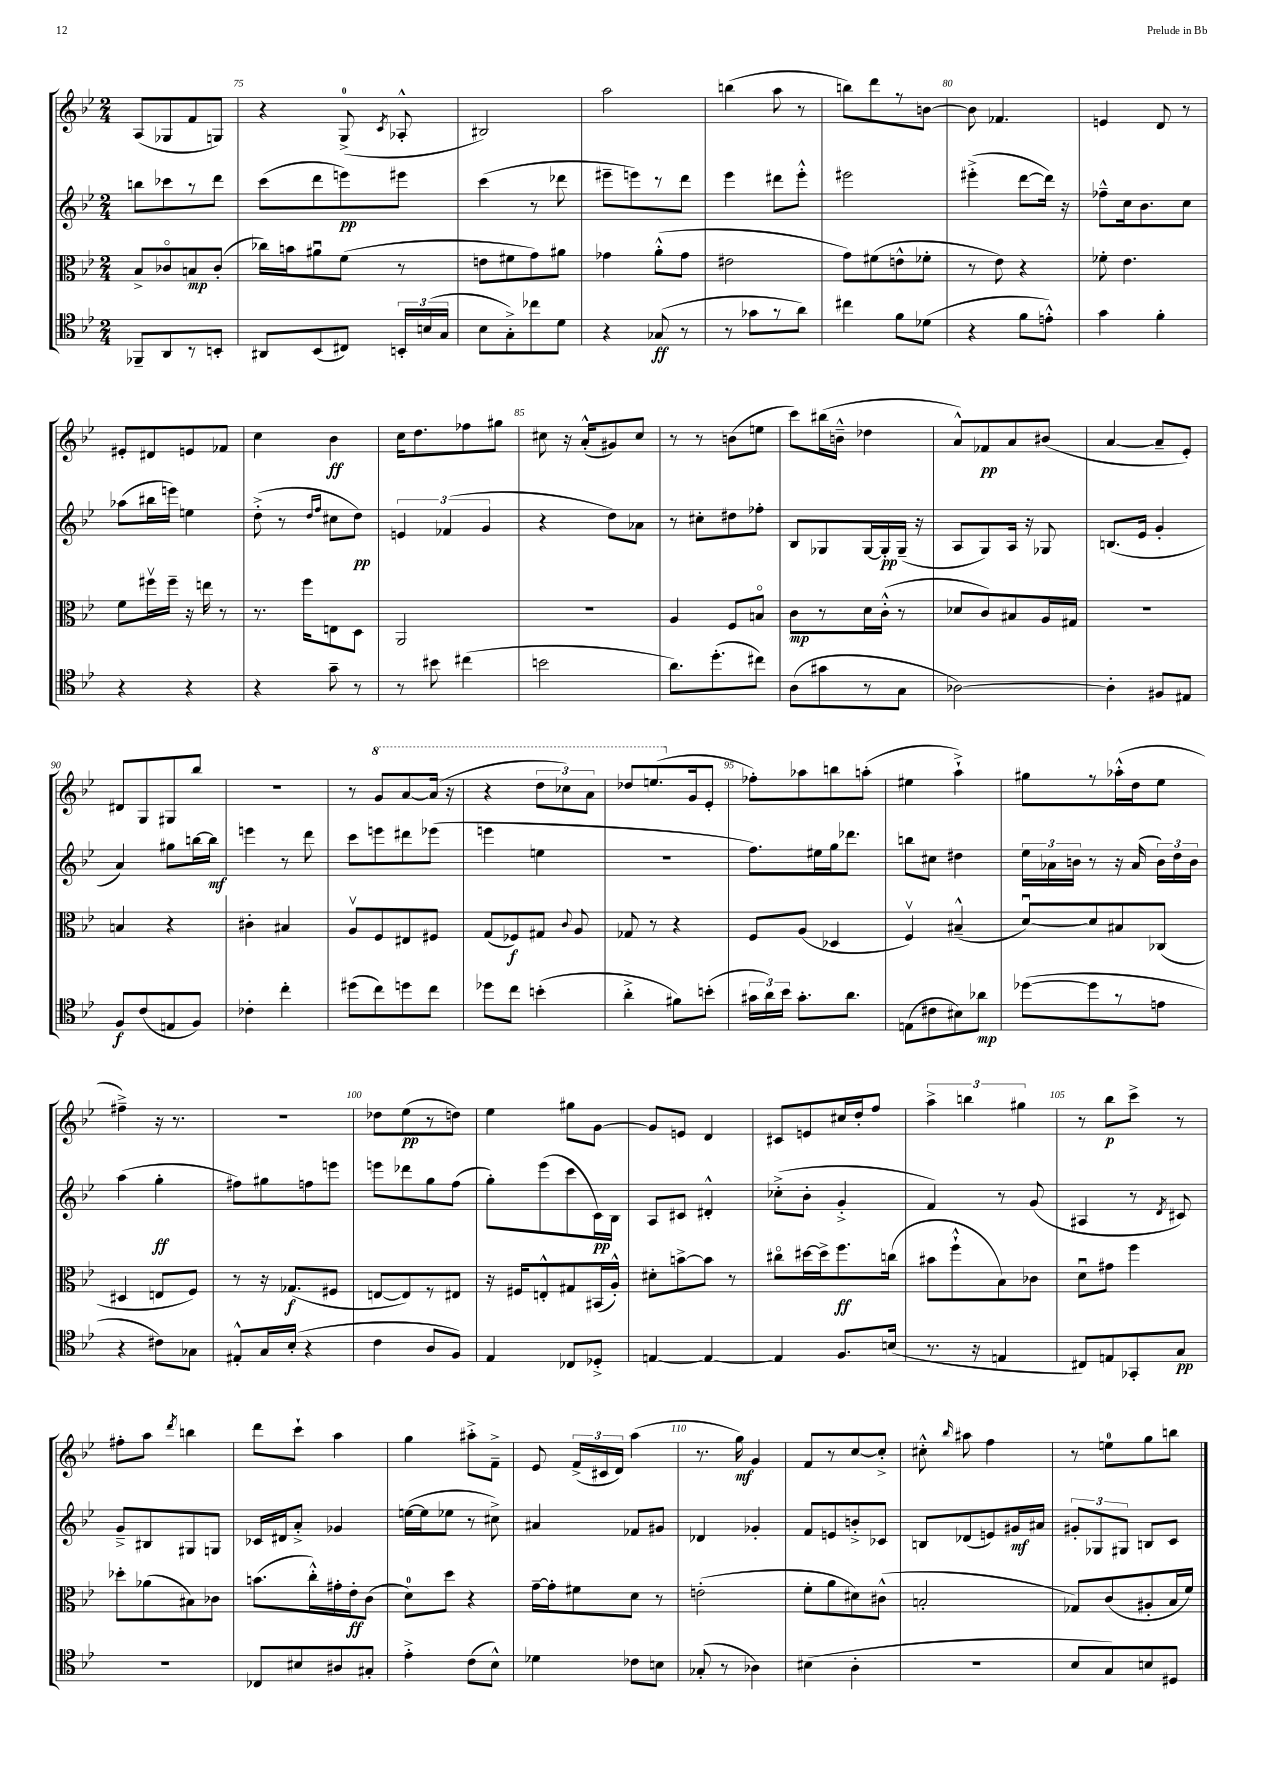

**kern	**dynam	**kern	**dynam	**kern	**dynam	**kern	**dynam
*part4	*part4	*part3	*part3	*part2	*part2	*part1	*part1
*staff4	*staff4	*staff3	*staff3	*staff2	*staff2	*staff1	*staff1
*clefC4	*	*clefC3	*	*clefG2	*	*clefG2	*
*k[b-e-]	*	*k[b-e-]	*	*k[b-e-]	*	*k[b-e-]	*
*M2/4	*	*M2/4	*	*M2/4	*	*M2/4	*
=74	=74	=74	=74	=74	=74	=74	=74
8FF-X~/L	.	8B-^/L	.	8bbn\L	.	(8A/L	.
8AA/	.	8c-X/	.	8ccc-X\	.	8G-X/	.
8r	.	8Bn/	mp	8r	.	8f/	.
8BBn'/J	.	(8c-'/J	.	8ddd\J	.	8Gn/J)	.
=75	=75	=75	=75	=75	=75	=75	=75
8AA#X/L	.	16cc-X\LL)	.	(8ccc\L	.	4r	.
.	.	16bn\J	.	.	.	.	.
(8BB-/	.	8a#Xu\	.	8ddd\	.	.	.
8C#X/J)	.	(8f\J	.	8eeen\)	pp	(8G^/	.
.	.	.	.	.	.	8qc/	.
24BBn'/LL	.	8r	.	8eee#X\J	.	8A-X'^^/	.
(24Bn/	.	.	.	.	.	.	.
24G/JJ	.	.	.	.	.	.	.
=76	=76	=76	=76	=76	=76	=76	=76
8B-\L	.	8en\L	.	(4ccc\	.	2B#X/)	.
8G'^\)	.	8f#X\	.	.	.	.	.
8cc-X\	.	8g\)	.	8r	.	.	.
8d\J	.	8a#X\J	.	8ddd-X\	.	.	.
=77	=77	=77	=77	=77	=77	=77	=77
4r	.	4g-X\	.	8eee#X~\L	.	2aa\	.
.	.	.	.	8eeen\)	.	.	.
(8G-X/	ff	(8a'^^\L	.	8r	.	.	.
8r	.	8g-\J	.	8ddd\J	.	.	.
=78	=78	=78	=78	=78	=78	=78	=78
8r	.	2e#X\	.	4eee-\	.	(4bbn\	.
8g-X\L	.	.	.	.	.	.	.
8r	.	.	.	8ddd#X\L	.	8aa\	.
8a\J)	.	.	.	8eee-'^^\J	.	8r	.
=79	=79	=79	=79	=79	=79	=79	=79
4cc#X\	.	8g\L)	.	2eee#X\	.	8bbn\L)	.
.	.	(8f#X\	.	.	.	8ddd\	.
8f\L	.	8en^^\	.	.	.	8r	.
(8d-X\J	.	8f-X'\J	.	.	.	[8bn\J	.
=80	=80	=80	=80	=80	=80	=80	=80
4r	.	8r	.	(4eee#X'^\	.	8b\]	.
.	.	8e-\)	.	.	.	4.f-X/	.
8f\L	.	4r	.	[8ddd\L	.	.	.
8en'^^\J)	.	.	.	16ddd\Jk])	.	.	.
.	.	.	.	16r	.	.	.
=81	=81	=81	=81	=81	=81	=81	=81
4g\	.	8f-X'\	.	8ff-X~^^\L	.	4en/	.
.	.	4.e-\	.	16cc\k	.	.	.
.	.	.	.	8.b-\	.	.	.
4f'\	.	.	.	.	.	8d/	.
.	.	.	.	8cc\J	.	8r	.
!!LO:LB:g=z
=82	=82	=82	=82	=82	=82	=82	=82
4r	.	8f\L	.	(8aa-X\L	.	8e#X'/L	.
.	.	16ff#Xv\L	.	16bb#X\L	.	8d#X/	.
.	.	16ff#~\JJ	.	16eeen\JJ)	.	.	.
4r	.	16r	.	4een\	.	8en/	.
.	.	16een\	.	.	.	.	.
.	.	8r	.	.	.	8f-X/J	.
=83	=83	=83	=83	=83	=83	=83	=83
4r	.	8.r	.	(8dd'^\	.	4cc\	.
.	.	.	.	8r	.	.	.
.	.	16ff\KL	.	.	.	.	.
.	.	.	.	16qqdd/LL	.	.	.
.	.	.	.	16qqff/JJ	.	.	.
8g~\	.	8En\	.	8cc#X\L	.	4b-\	ff
8r	.	8D\J	.	8dd\J)	pp	.	.
=84	=84	=84	=84	=84	=84	=84	=84
8r	.	2AA/	.	6en/	.	16cc\KL	.
.	.	.	.	.	.	8.dd\	.
8b#X\	.	.	.	.	.	.	.
.	.	.	.	(6f-X/	.	.	.
(4cc#X\	.	.	.	.	.	8ff-X\	.
.	.	.	.	6g/	.	.	.
.	.	.	.	.	.	8gg#X\J	.
=85	=85	=85	=85	=85	=85	=85	=85
2bn\	.	2r	.	4r	.	8cc#X\	.
.	.	.	.	.	.	16r	.
.	.	.	.	.	.	(16a'^^/KL	.
.	.	.	.	8dd\L)	.	8g#X/)	.
.	.	.	.	8a-X\J	.	8cc#/J	.
=86	=86	=86	=86	=86	=86	=86	=86
8.a\L)	.	4A/	.	8r	.	8r	.
.	.	.	.	8cc#X'\L	.	8r	.
(8.dd'\	.	.	.	.	.	.	.
.	.	8F/L	.	8dd#X\	.	(8bn\L	.
8cc#X\J)	.	8Bn/J	.	8ff-X'\J	.	8een\J	.
=87	=87	=87	=87	=87	=87	=87	=87
(8A\L	.	8c\L	mp	8B-/L	.	8ccc\L)	.
8g#X\	.	8r	.	8G-X/	.	(16bb#X\L	.
.	.	.	.	.	.	16bn~^^\JJ	.
8r	.	16d\L	.	[16G-/L	.	4dd-X\	.
.	.	(16c'^^\JJ	.	16G-'/]	pp	.	.
8G\J	.	8r	.	(16G-~/JJ	.	.	.
.	.	.	.	16r	.	.	.
=88	=88	=88	=88	=88	=88	=88	=88
[2A-X\)	.	8d-X/L	.	8A/L	.	8a^^/L)	.
.	.	8c/)	.	8G/)	.	8f-X/	pp
.	.	8B#X/	.	16A/Jk	.	8a/	.
.	.	.	.	16r	.	.	.
.	.	16A/L	.	8G-X/	.	(8b#X/J	.
.	.	16G#X/JJ	.	.	.	.	.
=89	=89	=89	=89	=89	=89	=89	=89
4A-'\]	.	2r	.	(8.Bn/L	.	[4a/	.
.	.	.	.	16e-/Jk	.	.	.
8F#X/L	.	.	.	4g'/	.	8a~/L]	.
8E#X/J	.	.	.	.	.	8e-'/J)	.
!!LO:LB:g=z
=90	=90	=90	=90	=90	=90	=90	=90
8F/L	f	4Bn/	.	4a/)	.	8d#X/L	.
(8c/	.	.	.	.	.	8G/	.
8En/	.	4r	.	8gg#X\L	.	8G#X/	.
8F/J)	.	.	.	[16bbn\L	.	8bb-/J	.
.	.	.	.	16bb\JJ]	mf	.	.
=91	=91	=91	=91	=91	=91	=91	=91
4c-X'\	.	4c#X'\	.	4eeen\	.	2r	.
4cc'\	.	4B#X/	.	8r	.	.	.
.	.	.	.	8ddd\	.	.	.
=92	=92	=92	=92	=92	=92	=92	=92
(8dd#X\L	.	8Av/L	.	8ccc\L	.	8r	.
*	*	*	*	*	*	*8va	*
8cc\)	.	8F/	.	8eeen\	.	8gg/L	.
8ddn\	.	8E#X/	.	8ddd#X\	.	[8aa/	.
8cc\J	.	8F#X/J	.	(8eee-X\J	.	(16aa/Jk]	.
.	.	.	.	.	.	16r	.
=93	=93	=93	=93	=93	=93	=93	=93
8dd-X\L	.	(8G/L	.	4eeen\	.	4r	.
8cc\J	.	8F-X/)	f	.	.	.	.
(4bn'\	.	8G#X/J	.	4een\	.	12ddd\L	.
.	.	.	.	.	.	12ccc-X\)	.
.	.	8qqc/	.	.	.	.	.
.	.	8A/	.	.	.	.	.
.	.	.	.	.	.	12aa\J	.
=94	=94	=94	=94	=94	=94	=94	=94
4a'^\	.	8G-X/	.	2r	.	8ddd-X/L	.
.	.	8r	.	.	.	(8.eeen/	.
8f#X\L)	.	4r	.	.	.	.	.
*	*	*	*	*	*	*X8va	*
.	.	.	.	.	.	16g/k	.
(8bn'\J	.	.	.	.	.	8e-'/J	.
=95	=95	=95	=95	=95	=95	=95	=95
24g#X\LL	.	8F/L	.	8.ff\L)	.	8ff-X'\L)	.
24a\)	.	.	.	.	.	.	.
24b-\JJ	.	.	.	.	.	.	.
8.g#'\L	.	(8A/J	.	.	.	8aa-X\	.
.	.	.	.	16ee#X\L	.	.	.
.	.	4D-X/	.	16gg\J	.	8bbn\	.
8.a\J	.	.	.	8.ddd-X\J	.	.	.
.	.	.	.	.	.	(8aan'\J	.
=96	=96	=96	=96	=96	=96	=96	=96
(8En\L	.	4Fv/)	.	8bbn\L	.	4ee#X\	.
8c#X\	.	.	.	8cc#X\J	.	.	.
8B#X\)	.	(4B#X~^^/	.	4dd#X\	.	4aa`^\)	.
8a-X\J	mp	.	.	.	.	.	.
=97	=97	=97	=97	=97	=97	=97	=97
([8dd-X\L	.	[8du/L)	.	24ee-\LL	.	8gg#X\L	.
.	.	.	.	24a-X\	.	.	.
.	.	.	.	24bn\JJ	.	.	.
8dd-\]	.	8d/]	.	8r	.	8r	.
8r	.	8B#X/	.	16r	.	(16aa-X'^^\L	.
.	.	.	.	(16a-/	.	16dd\J	.
8en\J	.	(8C-X/J	.	24b\LL)	.	8ee-\J	.
.	.	.	.	24dd\	.	.	.
.	.	.	.	24b\JJ	.	.	.
!!LO:LB:g=z
=98	=98	=98	=98	=98	=98	=98	=98
4r	.	4D#X/	.	(4aa\	.	4ff#X~^\)	.
8c#X\L)	.	8En/L	.	4gg'\	ff	16r	.
.	.	.	.	.	.	8.r	.
8G-X\J	.	8F/J)	.	.	.	.	.
=99	=99	=99	=99	=99	=99	=99	=99
8E#X'^^/L	.	8r	.	8ff#X\L)	.	2r	.
16G/L	.	16r	.	8gg#X\	.	.	.
(16B-'/JJ	.	(8.G-X/L	f	.	.	.	.
4r	.	.	.	8ffn\	.	.	.
.	.	8F#X/J	.	8eeen\J	.	.	.
=100	=100	=100	=100	=100	=100	=100	=100
4c\	.	[8En/L	.	8eeen\L	.	8dd-X\L	.
.	.	8E/])	.	8ddd-X\	.	(8ee-\	pp
8A/L	.	8r	.	8gg\	.	8r	.
8F/J)	.	8E#X/J	.	(8ff\J	.	8ddn\J)	.
=101	=101	=101	=101	=101	=101	=101	=101
4E-/	.	16r	.	8gg'\L)	.	4ee-\	.
.	.	16F#X/KL	.	.	.	.	.
.	.	8En'^^/	.	(8eee-\	.	.	.
8C-X/L	.	8G#X/	.	8ccc\	.	8gg#X\L	.
8D-X'^/J	.	(16BB#X/L	.	16c\L)	pp	[8g\J	.
.	.	16A'^^/JJ)	.	16B-\JJ	.	.	.
=102	=102	=102	=102	=102	=102	=102	=102
[4En/	.	8d#X'\L	.	8A/L	.	8g/L]	.
.	.	[8bn^\	.	8c#X/J	.	8en/J	.
4E/_	.	8b\J]	.	4d#X'^^/	.	4d/	.
.	.	8r	.	.	.	.	.
=103	=103	=103	=103	=103	=103	=103	=103
4E/]	.	8cc#X\L	.	(8cc-X'^\L	.	8c#X/L	.
.	.	[16dd#X\L	.	8b-'\J	.	8en/	.
.	.	16dd#^\J]	.	.	.	.	.
8.F/L	.	8.ff\	ff	4g'^/	.	16cc#X/L	.
.	.	.	.	.	.	16dd'/J	.
.	.	.	.	.	.	8ff/J	.
(16Bn/Jk	.	(16ccn\Jk	.	.	.	.	.
=104	=104	=104	=104	=104	=104	=104	=104
8.r	.	8b#X\L	.	4f/)	.	6aa^\	.
.	.	8ff`^^\	.	.	.	.	.
.	.	.	.	.	.	6bbn\	.
16r	.	.	.	.	.	.	.
4En/	.	8B-\)	.	8r	.	.	.
.	.	.	.	.	.	6gg#X\	.
.	.	8c-X\J	.	(8g/	.	.	.
=105	=105	=105	=105	=105	=105	=105	=105
8C#X/L)	.	8du\L	.	4A#X/	.	8r	.
8En/	.	8g#X\J	.	.	.	8bb-\L	p
8GG-X'/	.	4ff\	.	8r	.	8ccc^\J	.
.	.	.	.	8qd/	.	.	.
8G/J	pp	.	.	8c#X/)	.	8r	.
!!LO:LB:g=z
=106	=106	=106	=106	=106	=106	=106	=106
2r	.	8dd-X'\L	.	8g~^/L	.	8ff#X'\L	.
.	.	(8a-X\	.	8B#X/	.	8aa\J	.
.	.	.	.	.	.	8qddd/	.
.	.	8B#X\)	.	8G#X/	.	4bbn\	.
.	.	8c-X\J	.	8Gn/J	.	.	.
=107	=107	=107	=107	=107	=107	=107	=107
8C-X/L	.	(8.bn\L	.	16c-X/LL	.	8ddd\L	.
.	.	.	.	16d#X/J	.	.	.
8B#X/	.	.	.	8a'^/J	.	8ccc`\J	.
.	.	16cc'^^\L)	.	.	.	.	.
8A#X/	.	16g#X'\	.	4g-X/	.	4aa\	.
.	.	16e-'\J	ff	.	.	.	.
8G#X'/J	.	(8c\J	.	.	.	.	.
=108	=108	=108	=108	=108	=108	=108	=108
4e-'^\	.	8d\L)	.	([16een\LL	.	4gg\	.
.	.	.	.	16ee\J]	.	.	.
.	.	8dd\J	.	8ee-X\J	.	.	.
(8c\L	.	4r	.	8r	.	8aa#X'^\L	.
8B-^^\J)	.	.	.	8cc#X^\)	.	8f~^\J	.
=109	=109	=109	=109	=109	=109	=109	=109
4d-X\	.	[16g~\LL	.	4a#X/	.	8e-/	.
.	.	16g'\J]	.	.	.	.	.
.	.	8f#X\	.	.	.	(24f^/LL	.
.	.	.	.	.	.	24c#X/	.
.	.	.	.	.	.	24d/JJ)	.
8c-X\L	.	8d\J	.	8f-X/L	.	(4aa\	.
8Bn\J	.	8r	.	8g#X/J	.	.	.
=110	=110	=110	=110	=110	=110	=110	=110
(8G-X'/	.	(2en'\	.	4d-X/	.	8.r	.
8r	.	.	.	.	.	.	.
.	.	.	.	.	.	16gg\)	mf
4A-X\)	.	.	.	4g-X'/	.	4g/	.
=111	=111	=111	=111	=111	=111	=111	=111
(4B#X\	.	8f'\L	.	8f/L	.	8f/L	.
.	.	8a\	.	8en/	.	8r	.
4A'\	.	8d#X\)	.	8bn'^/	.	[8cc/	.
.	.	(8c#X^^\J	.	8c-X/J	.	8cc'^/J]	.
=112	=112	=112	=112	=112	=112	=112	=112
2r	.	2Bn'/	.	8Bn/L	.	8cc#X'^^\	.
.	.	.	.	.	.	16qqbb-/	.
.	.	.	.	(8d-X/	.	8aa#X\	.
.	.	.	.	8en/)	.	4ff\	.
.	.	.	.	16g#X/L	mf	.	.
.	.	.	.	16a#X/JJ	.	.	.
=113	=113	=113	=113	=113	=113	=113	=113
8B-/L	.	8G-X/L)	.	12g#X'/L	.	8r	.
.	.	.	.	12G-X/	.	.	.
8G/)	.	(8c/	.	.	.	8een\L	.
.	.	.	.	12G#X/J	.	.	.
8Bn/	.	8A#X'/	.	8Bn/L	.	8gg\	.
8D#X/J	.	16B-/L	.	8c/J	.	8bbn\J	.
.	.	16f/JJ)	.	.	.	.	.
==	==	==	==	==	==	==	==
*-	*-	*-	*-	*-	*-	*-	*-
